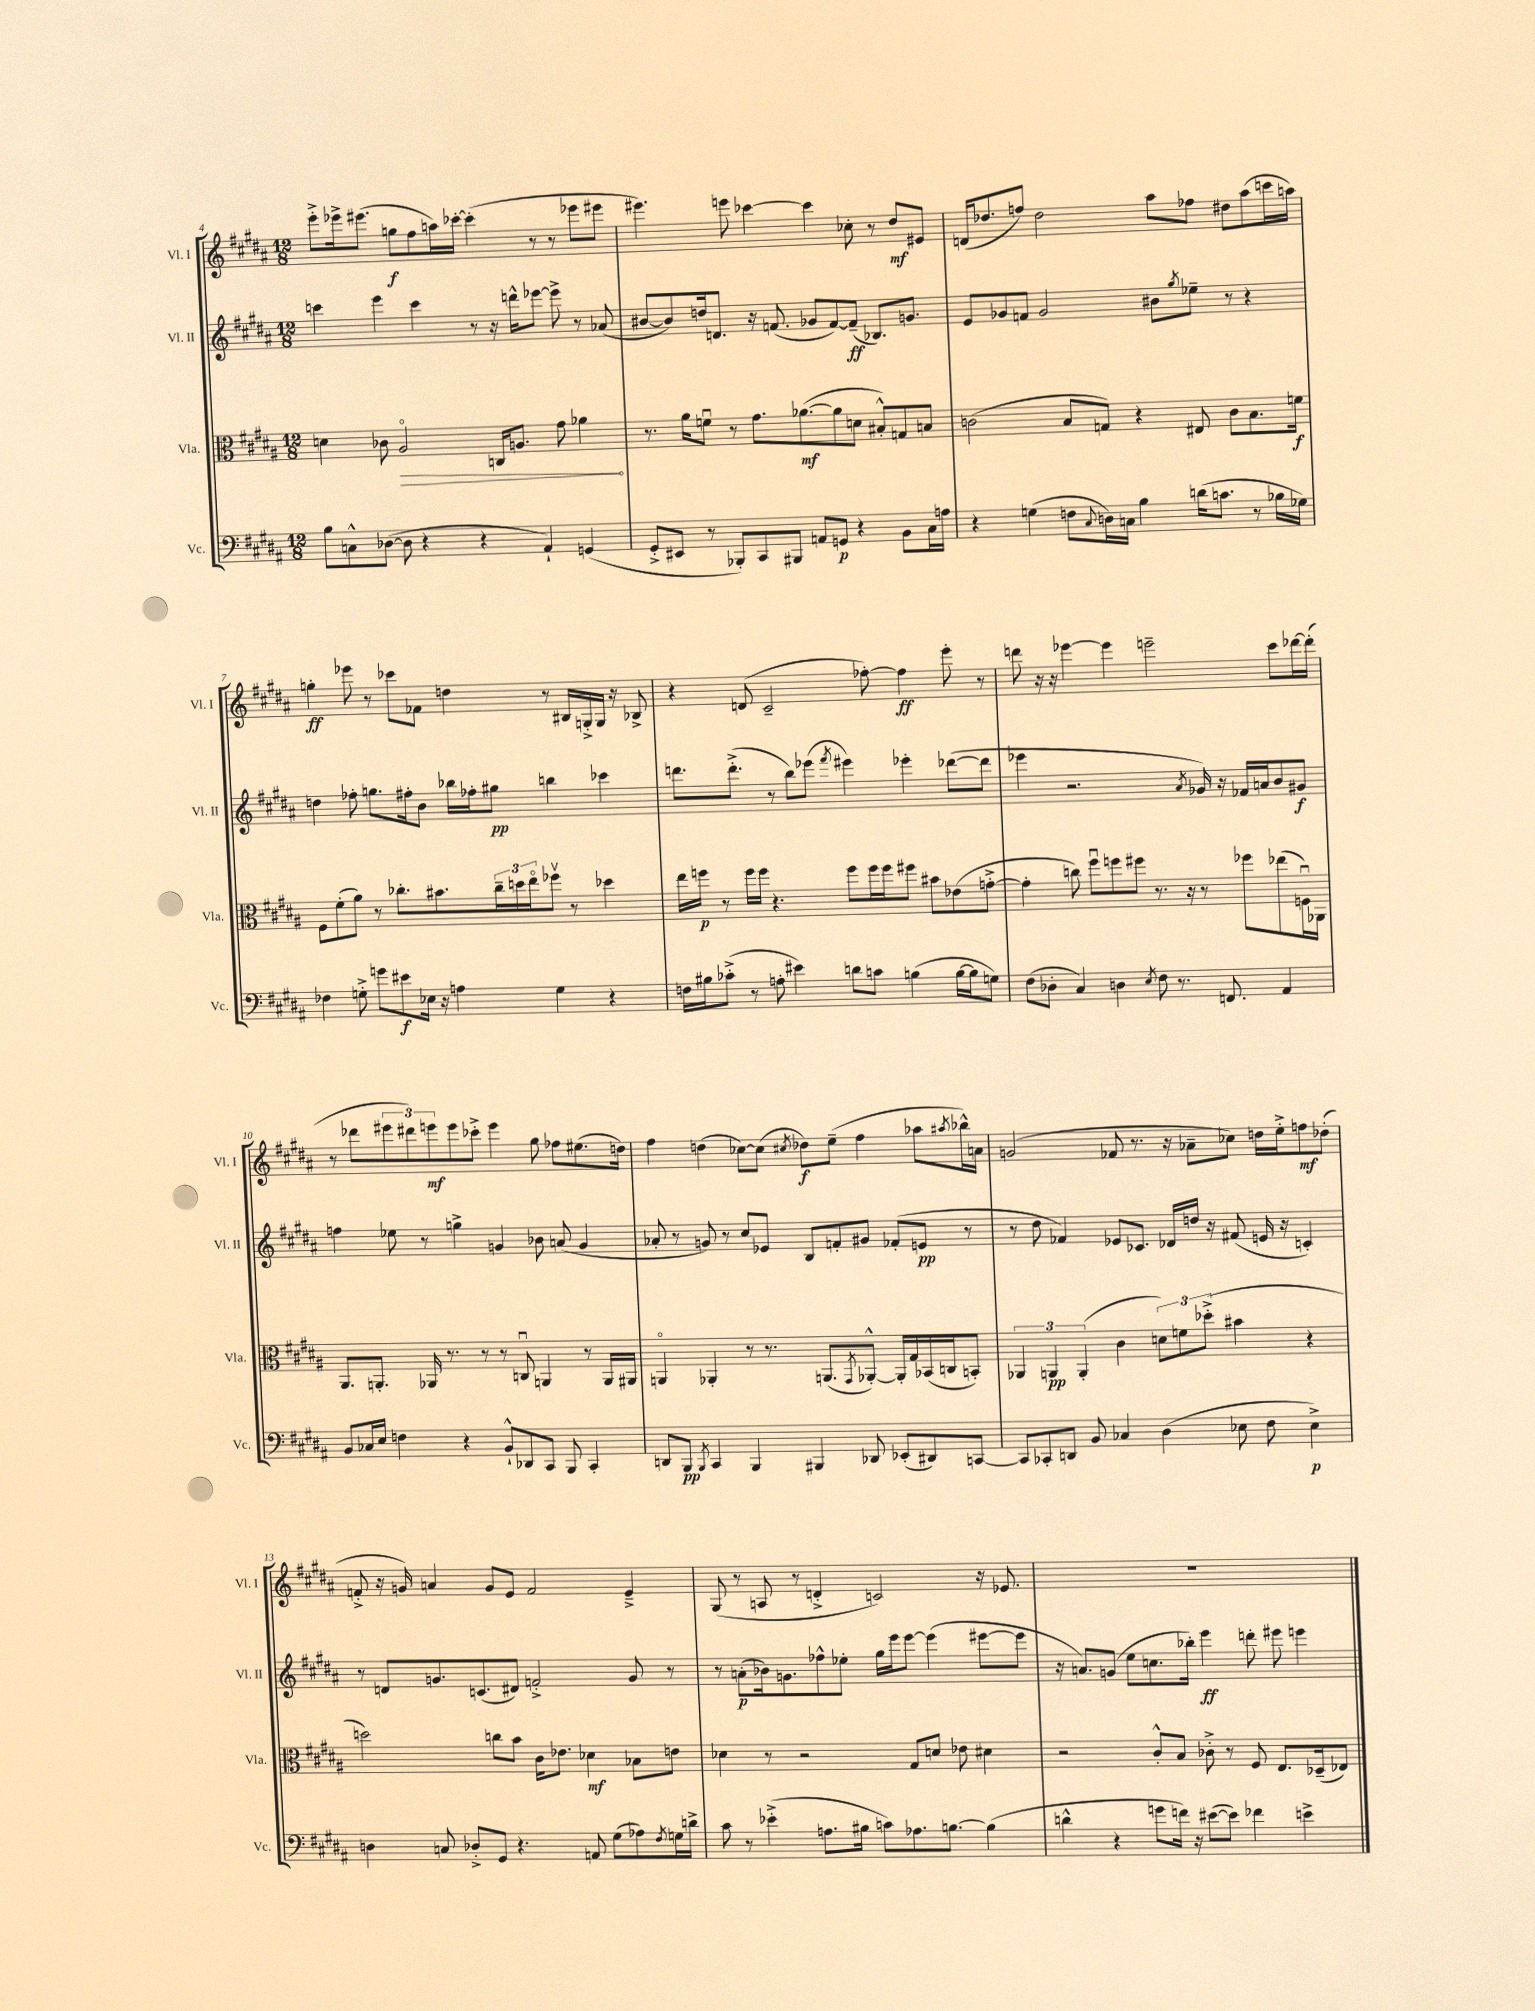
<<
\new StaffGroup <<
\new Staff = "s0" \with { instrumentName = "Vl. I" shortInstrumentName = "Vl. I" } {
    \clef treble \key b \major \numericTimeSignature \time 12/8
    e'''8-.-> ees'''16-> eis'''8.( g''8\f fis''8 a''16) ces'''16~-. ces'''4-.( r8 r8 ees'''8 eis'''8 |
    eis'''4.) e'''8 ces'''4~ ces'''4 ces''8-. r8 dis''8\mf eis'8 |
    d'16( des''8. f''8) des''2 ais''8 fes''8 dis''8 ais''8( c'''16 a''16) |
    g''4-.\ff ees'''8 r8 ces'''8 fes'8 d''4 r8 bis16 g16-.-> g16 r16 bes8-> |
    r4 d'8( cis'2-- fes''8~-.) fes''4\ff e'''8-. r8 |
    d'''8 r16 r16 ees'''4~ ees'''4 e'''2-- cis'''8 des'''16~ des'''16-.( |
    r8 des'''8 \tuplet 3/2 { eis'''8 dis'''8) e'''8\mf } e'''8 ces'''8-.-> e'''4 gis''8 fes''8 eis''8.( d''16) |
    fis''4 d''4( ces''8~) ces''8( \acciaccatura { cis''8 } des''8\f) e''8--( fis''4 aes''8 \acciaccatura { ais''8 } bes''16-^) a'16 |
    g'2( fes'8 r8. r16 aes'8-- ces''8) d''16 e''16-.-> f''8\mf des''8-.( |
    f'8-.-> r16 g'16) a'4 g'8 e'8 f'2 e'4---> |
    gis8( r8 a8 r8 d'4-.-> c'2) r16 ees'8. |
    R1. \bar "|." |
}
\new Staff = "s1" \with { instrumentName = "Vl. II" shortInstrumentName = "Vl. II" } {
    \clef treble \key b \major \numericTimeSignature \time 12/8
    c'''4 e'''4 c'''4 r8 r16 d'''16-^ ees'''8~ ees'''8-> r8 aes'8( |
    bis'8~ bis'8) d''16 d'8. r16 f'8.( ges'8 f'8~) f'8--\ff( bes8.) g'8. |
    e'8 ges'8 f'8 ges'2 bis'8 \acciaccatura { gis''8 } ees''8-- r8 r4 |
    d''4 fes''8-. g''8. fis''16-. b'8 bes''16 fes''16-. gis''8\pp b''4 ces'''4 |
    d'''8. d'''8.-.->( r8 b''8) ees'''8( \acciaccatura { fis'''8 } eis'''4) ees'''4-. des'''8~( des'''8 |
    ees'''4 r2. \acciaccatura { ais'8 } ges'16) r16 fes'16 a'16 b'8 gis'8\f |
    f''4 ees''8 r8 g''4-> g'4 bes'8 a'8( g'4 |
    aes'8-. r8 g'8) r8 cis''8 ees'8 b8 f'8-. gis'8 fes'8-.( e'8\pp r8 |
    r8 dis''8 fes'4) ees'8 ces'8. des'16 d''16 r16 fis'8( e'16 r16 c'4-.) |
    r8 d'8 g'8. c'8.( dis'8) f'2-.-> g'8 r8 |
    r8 a'8-.\p( bes'16) g'8. fes''8-^ ees''8-. gis''16 e'''16 e'''8~ e'''4( eis'''8~ eis'''8 |
    r16 a'8.) g'8( e''8 c''8. bes''16-.) e'''4\ff d'''8-. eis'''8 e'''4 \bar "|." |
}
\new Staff = "s2" \with { instrumentName = "Vla." shortInstrumentName = "Vla." } {
    \clef alto \key b \major \numericTimeSignature \time 12/8
    d'4 ces'8 \once \override Hairpin.circled-tip = ##t ais2\flageolet\> c16 a8. gis'8 aes'4\! |
    r8. ais'16 f'8\downbow r8 gis'8. aes'8.~\mf( aes'8 d'8 bis8-.-^) g8 b8 |
    c'2( b8 g8) r4 eis8 c'8 b8. f'16\f |
    fis8 fis'8-.( ais'8) r8 ces''8.-. bis'8. \tuplet 3/2 { ces''16-- d''16 e''16\flageolet } fes''8\upbow r8 des''4 |
    e''16 f''16\p r8 f''16 f''16 r4. f''8 f''16 f''16 fis''8 bis'8 ees'8( g'8~-.-> |
    g'4-. c''8) fis''8\downbow f''8 fis''8 r8. r16 r8 fes''8 ees''8( f16\downbow) aes,16 |
    ais,8. a,8.-. aes,16 r8. r8 r8 c8\downbow a,4 r8 a,16 ais,16 |
    a,4\flageolet aes,4-. r8 r8. a,8.( \acciaccatura { gis,8 } aes,8~-.-^) aes,16-. gis16 bes,16( c16 b,8-.) |
    \tuplet 3/2 { aes,4 a,4\pp a,4-.( } cis'4 \tuplet 3/2 { d'8) f'8 des''8-.->( } bis'4 r4 |
    d''2) c''8 b'8 cis'16 ees'8. des'4\mf bes8 e'8 |
    des'4 r8 r2 gis8 d'8 ees'8 dis'4 |
    r2 cis'8-.-^ b8 ces'8-.-> r8 fis8 e8. des16--( ees8) \bar "|." |
}
\new Staff = "s3" \with { instrumentName = "Vc." shortInstrumentName = "Vc." } {
    \clef bass \key b \major \numericTimeSignature \time 12/8
    b8 c8-^ des8~( des8 r4 r4 ais,4-!) g,4( |
    gis,8-.-> eis,8 r8 bes,,8-.) cis,8 bis,,8 a,8 g,8\p r4 b,8 cis16 a16 |
    r4 g4( f8 \appoggiatura { cis8 } d16) c16 b4 d'16( c'8. r8 bes16 ges16) |
    fes4 g8-.-> g'8 eis'8\f ees16 r16 a4 g4 r4 |
    f16 bis16 ces'8-.->( r8 a8-. eis'4) d'8 c'8 b4( b16~ b16 g8) |
    fis8( des8-. cis4) d4 \acciaccatura { e8 } fis8 r8. f,8. ais,4 |
    b,8 ces16 e16 f4 r4 b,8-!-^ des,8 cis,8 b,,8 cis,4-. |
    d,8 b,,8\pp \acciaccatura { b,,8 } cis,4 b,,4 bis,,4 des,8 ees,8-.( dis,8) c,8~ |
    c,8 ces,8-. d,8 b,8 ces4 dis4( ees8 fis8 ees4->\p) |
    d4 c8 des8-.-> gis,8 r4. a,8 gis8( aes8) \acciaccatura { fis8 } g16 d'16-> |
    cis'8 r8 ees'4-.->( a8. bis16 c'8) aes8. b8.~ b4( |
    d'4-^ r4 g'8 f'16) r16 eis'8~( eis'8) fes'4 e'4-> \bar "|." |
}
>>
>>
\layout { \context { \Score currentBarNumber = #4 } }
